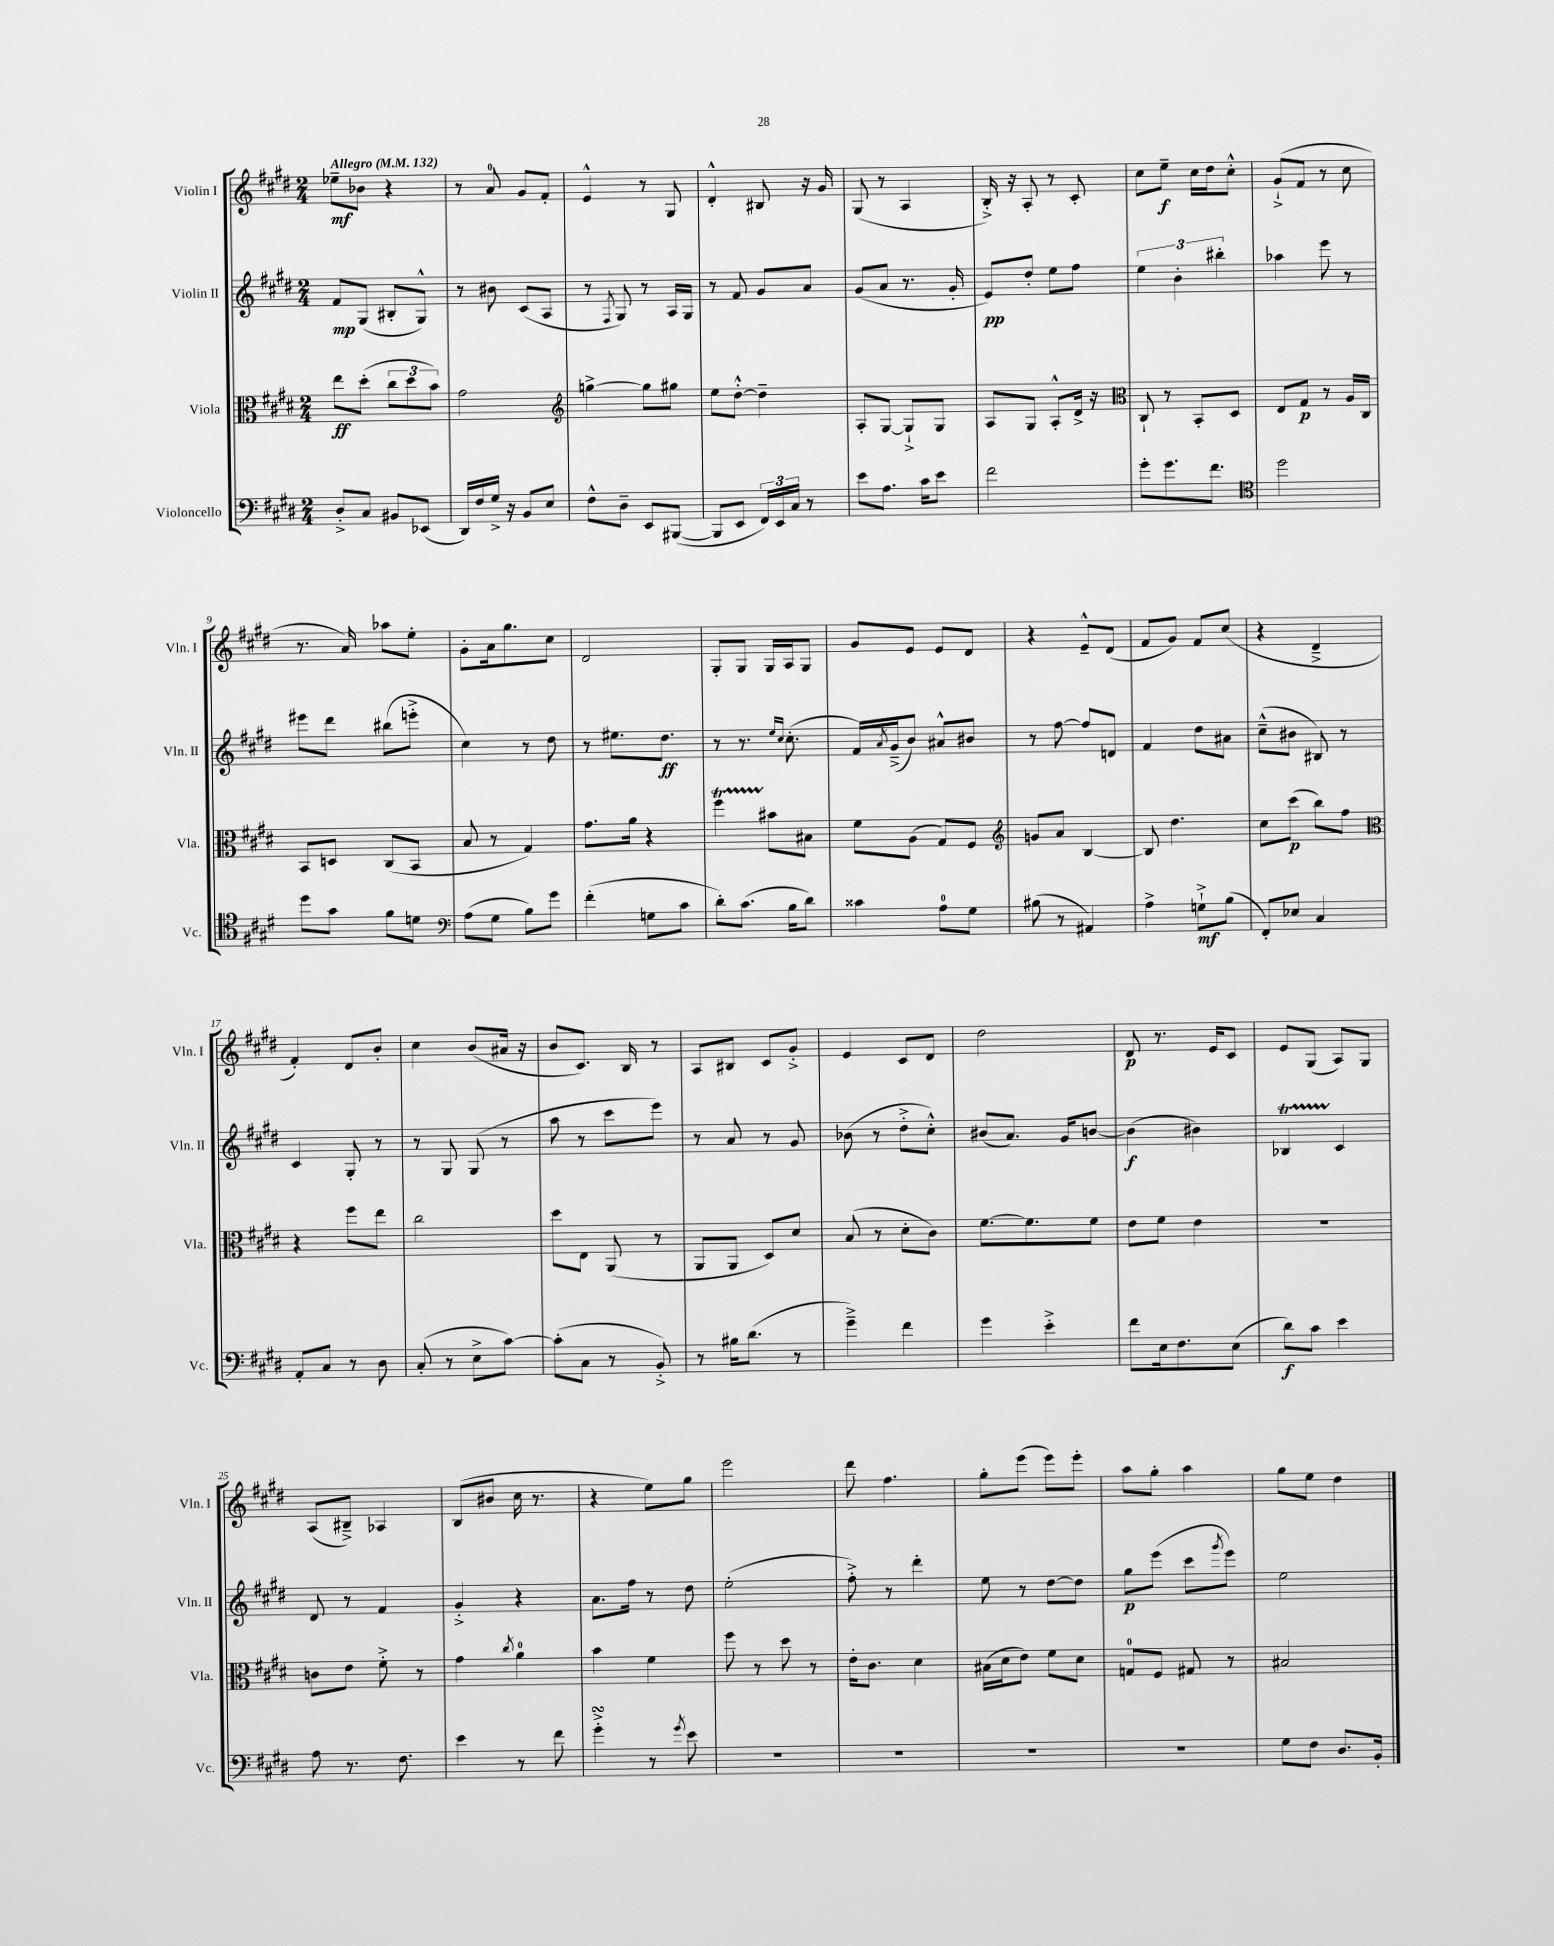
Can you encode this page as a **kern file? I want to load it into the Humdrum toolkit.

**kern	**dynam	**kern	**dynam	**kern	**dynam	**kern	**dynam
*part4	*part4	*part3	*part3	*part2	*part2	*part1	*part1
*staff4	*staff4	*staff3	*staff3	*staff2	*staff2	*staff1	*staff1
*I"Violoncello	*	*I"Viola	*	*I"Violin II	*	*I"Violin I	*
*I'Vc.	*	*I'Vla.	*	*I'Vln. II	*	*I'Vln. I	*
*clefF4	*	*clefC3	*	*clefG2	*	*clefG2	*
*k[f#c#g#d#]	*	*k[f#c#g#d#]	*	*k[f#c#g#d#]	*	*k[f#c#g#d#]	*
*M2/4	*	*M2/4	*	*M2/4	*	*M2/4	*
*MM132	*	*MM132	*	*MM132	*	*MM132	*
=1	=1	=1	=1	=1	=1	=1	=1
!	!	!	!	!	!	!LO:TX:a:B:t=Allegro	!
8D#'^/L	.	8ee\L	ff	8f#/L	mp	8ee-X~\L	mf
8C#/J	.	(8dd#'\J	.	(8G#/J	.	8b-X\J	.
8BB#X/L	.	12cc#\L	.	8B#X'/L	.	4r	.
.	.	12dd#\	.	.	.	.	.
(8EE-X/J	.	.	.	8G#^^/J)	.	.	.
.	.	12b\J)	.	.	.	.	.
=2	=2	=2	=2	=2	=2	=2	=2
16DD#/LL)	.	2g#\	.	8r	.	8r	.
16F#/	.	.	.	.	.	.	.
16G#^/JJ	.	.	.	8b#X\	.	8a/	.
16r	.	.	.	.	.	.	.
8BB/L	.	.	.	(8c#/L	.	8g#/L	.
8E/J	.	.	.	8A/J	.	8f#'/J	.
=3	=3	=3	=3	=3	=3	=3	=3
*	*	*clefG2	*	*	*	*	*
8F#^^\L	.	[4ggn^\	.	8r	.	4e^^/	.
.	.	.	.	8qF#/	.	.	.
8D#~\J	.	.	.	8G#/)	.	.	.
8EE/L	.	8gg\L]	.	8r	.	8r	.
([8BBB#X/J	.	8gg#X\J	.	16A/LL	.	8G#/	.
.	.	.	.	16G#/JJ	.	.	.
=4	=4	=4	=4	=4	=4	=4	=4
8BBB#/L]	.	8ee\L	.	8r	.	4d#'^^/	.
8EE/J	.	[8dd#'^^\J	.	8f#/	.	.	.
24FF#/LL)	.	4dd#~\]	.	8g#/L	.	8B#X/	.
24EE/	.	.	.	.	.	.	.
24C#/JJ	.	.	.	.	.	.	.
8r	.	.	.	8a/J	.	16r	.
.	.	.	.	.	.	16g#/	.
=5	=5	=5	=5	=5	=5	=5	=5
8e\L	.	8A'/L	.	(8g#/L	.	(8G#/	.
8.A\J	.	[8G#/J	.	8a/J	.	8r	.
.	.	8G#`^/L]	.	8.r	.	4A/	.
16c#\KL	.	.	.	.	.	.	.
8e\J	.	8G#/J	.	.	.	.	.
.	.	.	.	16g#'/	.	.	.
=6	=6	=6	=6	=6	=6	=6	=6
2f#\	.	8A/L	.	8e/L)	pp	16B'^/)	.
.	.	.	.	.	.	16r	.
.	.	8G#/J	.	8dd#'/J	.	8A'/	.
.	.	8A'^^/L	.	8ee\L	.	8r	.
.	.	16d#^/Jk	.	8ff#\J	.	8c#'/	.
.	.	16r	.	.	.	.	.
=7	=7	=7	=7	=7	=7	=7	=7
*	*	*clefC3	*	*	*	*	*
8g#'\L	.	8C#`/	.	6ee\	.	8cc#\L	.
8.g#\	.	8r	.	.	.	8ee~\J	f
.	.	.	.	6b'\	.	.	.
.	.	8BB'/L	.	.	.	16cc#\LL	.
8.f#\J	.	.	.	.	.	16dd#\J	.
.	.	.	.	6bb#X'\	.	.	.
.	.	8D#/J	.	.	.	8cc#'^^\J	.
=8	=8	=8	=8	=8	=8	=8	=8
*clefC4	*	*	*	*	*	*	*
2dd#\	.	8E/L	.	4aa-X\	.	(8g#`^/L	.
.	.	8G#/J	p	.	.	8f#/J	.
.	.	8r	.	8eee\	.	8r	.
.	.	16A/LL	.	8r	.	8cc#\	.
.	.	16C#/JJ	.	.	.	.	.
!!LO:LB:g=z
=9	=9	=9	=9	=9	=9	=9	=9
8dd#\L	.	8BB/L	.	8eee#X\L	.	8.r	.
8g#\J	.	8Dn/J	.	8ddd#\J	.	.	.
.	.	.	.	.	.	16a/)	.
8f#\L	.	(8C#/L	.	(8bb#X\L	.	8aa-X\L	.
8dn\J	.	8BB/J	.	8eeen'^\J	.	8ee'\J	.
=10	=10	=10	=10	=10	=10	=10	=10
*clefF4	*	*	*	*	*	*	*
(8A\L	.	8B/	.	4cc#\)	.	8g#'\L	.
8G#\J	.	8r	.	.	.	16a\k	.
.	.	.	.	.	.	8.gg#\	.
8B\L)	.	4G#/)	.	8r	.	.	.
8g#\J	.	.	.	8dd#\	.	8cc#\J	.
=11	=11	=11	=11	=11	=11	=11	=11
(4f#'\	.	8.g#\L	.	8r	.	2d#/	.
.	.	.	.	8.ee#X\L	.	.	.
.	.	16a\Jk	.	.	.	.	.
8Gn\L	.	4r	.	.	.	.	.
.	.	.	.	8.dd#\J	ff	.	.
8c#\J	.	.	.	.	.	.	.
=12	=12	=12	=12	=12	=12	=12	=12
8d#'\L)	.	4ff#T\	.	8r	.	8G#'/L	.
(8.c#\J	.	.	.	8.r	.	8G#/J	.
.	.	8b#X\L	.	.	.	16G#/LL	.
.	.	.	.	16qqee/LL	.	.	.
.	.	.	.	16qqcc#/JJ	.	.	.
16B\KL	.	.	.	(8.cc#'\	.	16A/J	.
8d#\J)	.	8B#X\J	.	.	.	8G#/J	.
=13	=13	=13	=13	=13	=13	=13	=13
4c##X\	.	8f#\L	.	16f#/LL)	.	8g#/L	.
.	.	.	.	8qa/	.	.	.
.	.	.	.	(16g#~^/J	.	.	.
.	.	(8A\J	.	8b/J)	.	8e/J	.
8A\L	.	8G#/L)	.	8a#X^^/L	.	8e/L	.
8G#\J	.	8F#/J	.	8b#X/J	.	8d#/J	.
=14	=14	=14	=14	=14	=14	=14	=14
*	*	*clefG2	*	*	*	*	*
(8B#X\	.	8gn/L	.	8r	.	4r	.
8r	.	8a/J	.	[8ff#\	.	.	.
4AA#X/)	.	[4B/	.	8ff#/L]	.	8e~^^/L	.
.	.	.	.	8dn/J	.	(8d#/J	.
=15	=15	=15	=15	=15	=15	=15	=15
4A^\	.	8B/]	.	4f#/	.	8f#/L	.
.	.	4.dd#\	.	.	.	8g#/J)	.
8Gn`^\L	mf	.	.	8dd#\L	.	8f#/L	.
(8B\J	.	.	.	8a#X\J	.	(8cc#/J	.
=16	=16	=16	=16	=16	=16	=16	=16
8FF#'/L)	.	8cc#\L	.	(8cc#~^^\L	.	4r	.
8E-X/J	.	(8ccc#\J	p	8b#X\J	.	.	.
4C#/	.	8bb\L)	.	8B#X/)	.	4d#~^/	.
.	.	8ff#\J	.	8r	.	.	.
!!LO:LB:g=z
=17	=17	=17	=17	=17	=17	=17	=17
*	*	*clefC3	*	*	*	*	*
8AA'/L	.	4r	.	4c#/	.	4f#'/)	.
8C#/J	.	.	.	.	.	.	.
8r	.	8ff#\L	.	8G#'/	.	8d#/L	.
8D#\	.	8ee\J	.	8r	.	8b'/J	.
=18	=18	=18	=18	=18	=18	=18	=18
(8C#'/	.	2cc#\	.	8r	.	4cc#\	.
8r	.	.	.	8G#/	.	.	.
8E^\L	.	.	.	(8G#/	.	(8b/L	.
[8c#\J)	.	.	.	8r	.	16a#X/Jk	.
.	.	.	.	.	.	16r	.
=19	=19	=19	=19	=19	=19	=19	=19
(8c#'\L]	.	8dd#\L	.	8aa\	.	8b/L	.
8C#\J	.	8E\J	.	8r	.	8.c#/J)	.
8r	.	(8AA/	.	8ccc#\L	.	.	.
.	.	.	.	.	.	16B/	.
8BB'^/)	.	8r	.	8eee\J)	.	8r	.
=20	=20	=20	=20	=20	=20	=20	=20
8r	.	8AA/L	.	8r	.	8A/L	.
16B#X\KL	.	8AA/J	.	8a/	.	8B#X/J	.
(8.d#\J	.	.	.	.	.	.	.
.	.	8D#/L)	.	8r	.	8c#/L	.
8r	.	8d#/J	.	8g#/	.	8g#'^/J	.
=21	=21	=21	=21	=21	=21	=21	=21
4g#~^\)	.	(8B/	.	(8b-X\	.	4e/	.
.	.	8r	.	8r	.	.	.
4f#\	.	8d#'\L	.	8dd#'^\L	.	8c#/L	.
.	.	8c#\J)	.	8cc#'^^\J)	.	8d#/J	.
=22	=22	=22	=22	=22	=22	=22	=22
4g#\	.	[8.f#\L	.	(8b#X/L	.	2dd#\	.
.	.	.	.	8.a/J)	.	.	.
.	.	8.f#\]	.	.	.	.	.
4e'^\	.	.	.	.	.	.	.
.	.	.	.	16g#/KL	.	.	.
.	.	8f#\J	.	[8bn/J	.	.	.
=23	=23	=23	=23	=23	=23	=23	=23
8f#\L	.	8e\L	.	(4b\]	f	8d#/	p
16E\k	.	8f#\J	.	.	.	8.r	.
8.F#\	.	.	.	.	.	.	.
.	.	4e\	.	4b#X\)	.	.	.
.	.	.	.	.	.	16e/KL	.
(8E\J	.	.	.	.	.	8c#/J	.
=24	=24	=24	=24	=24	=24	=24	=24
8d#\L)	f	2r	.	4B-XT/	.	8e/L	.
8c#\J	.	.	.	.	.	(8G#/J	.
4e\	.	.	.	4c#/	.	8A/L)	.
.	.	.	.	.	.	8G#/J	.
!!LO:LB:g=z
=25	=25	=25	=25	=25	=25	=25	=25
8A\	.	8cn\L	.	8d#/	.	(8A/L	.
8.r	.	8e\J	.	8r	.	8B#X~^/J)	.
.	.	8f#'^\	.	4f#/	.	4A-X/	.
8.F#\	.	.	.	.	.	.	.
.	.	8r	.	.	.	.	.
=26	=26	=26	=26	=26	=26	=26	=26
4e\	.	4g#\	.	4g#'^/	.	(8B/L	.
.	.	.	.	.	.	8b#X/J	.
.	.	8qcc#/	.	.	.	.	.
8r	.	4a\	.	4r	.	16cc#\	.
.	.	.	.	.	.	8.r	.
8f#\	.	.	.	.	.	.	.
=27	=27	=27	=27	=27	=27	=27	=27
4g#sSsS'^\	.	4b\	.	8.a\L	.	4r	.
.	.	.	.	16ff#\Jk	.	.	.
8r	.	4f#\	.	8r	.	8ee\L)	.
8qg#/	.	.	.	.	.	.	.
8e\	.	.	.	8dd#\	.	8gg#\J	.
=28	=28	=28	=28	=28	=28	=28	=28
2r	.	8ff#\	.	(2ee'\	.	2eee\	.
.	.	8r	.	.	.	.	.
.	.	8dd#\	.	.	.	.	.
.	.	8r	.	.	.	.	.
=29	=29	=29	=29	=29	=29	=29	=29
2r	.	16e'\KL	.	8ff#'^\)	.	8ddd#\	.
.	.	8.c#\J	.	.	.	.	.
.	.	.	.	8r	.	4.ff#\	.
.	.	4d#\	.	4ddd#'\	.	.	.
=30	=30	=30	=30	=30	=30	=30	=30
2r	.	(16B#X\LL	.	8ee\	.	8gg#'\L	.
.	.	16d#\J	.	.	.	.	.
.	.	8e\J)	.	8r	.	(8eee\J	.
.	.	8f#\L	.	[8dd#\L	.	8eee\L)	.
.	.	8d#\J	.	8dd#\J]	.	8eee'\J	.
=31	=31	=31	=31	=31	=31	=31	=31
2r	.	8Gn/L	.	8gg#\L	p	8aa\L	.
.	.	8F#/J	.	(8eee\J	.	8gg#'\J	.
.	.	8G#X/	.	8ccc#\L	.	4aa\	.
.	.	.	.	8qggg#/	.	.	.
.	.	8r	.	8eee\J)	.	.	.
=32	=32	=32	=32	=32	=32	=32	=32
8G#\L	.	2B#X/	.	2ee\	.	8gg#\L	.
8F#\J	.	.	.	.	.	8ee\J	.
8.D#/L	.	.	.	.	.	4dd#\	.
16BB'/Jk	.	.	.	.	.	.	.
==	==	==	==	==	==	==	==
*-	*-	*-	*-	*-	*-	*-	*-
